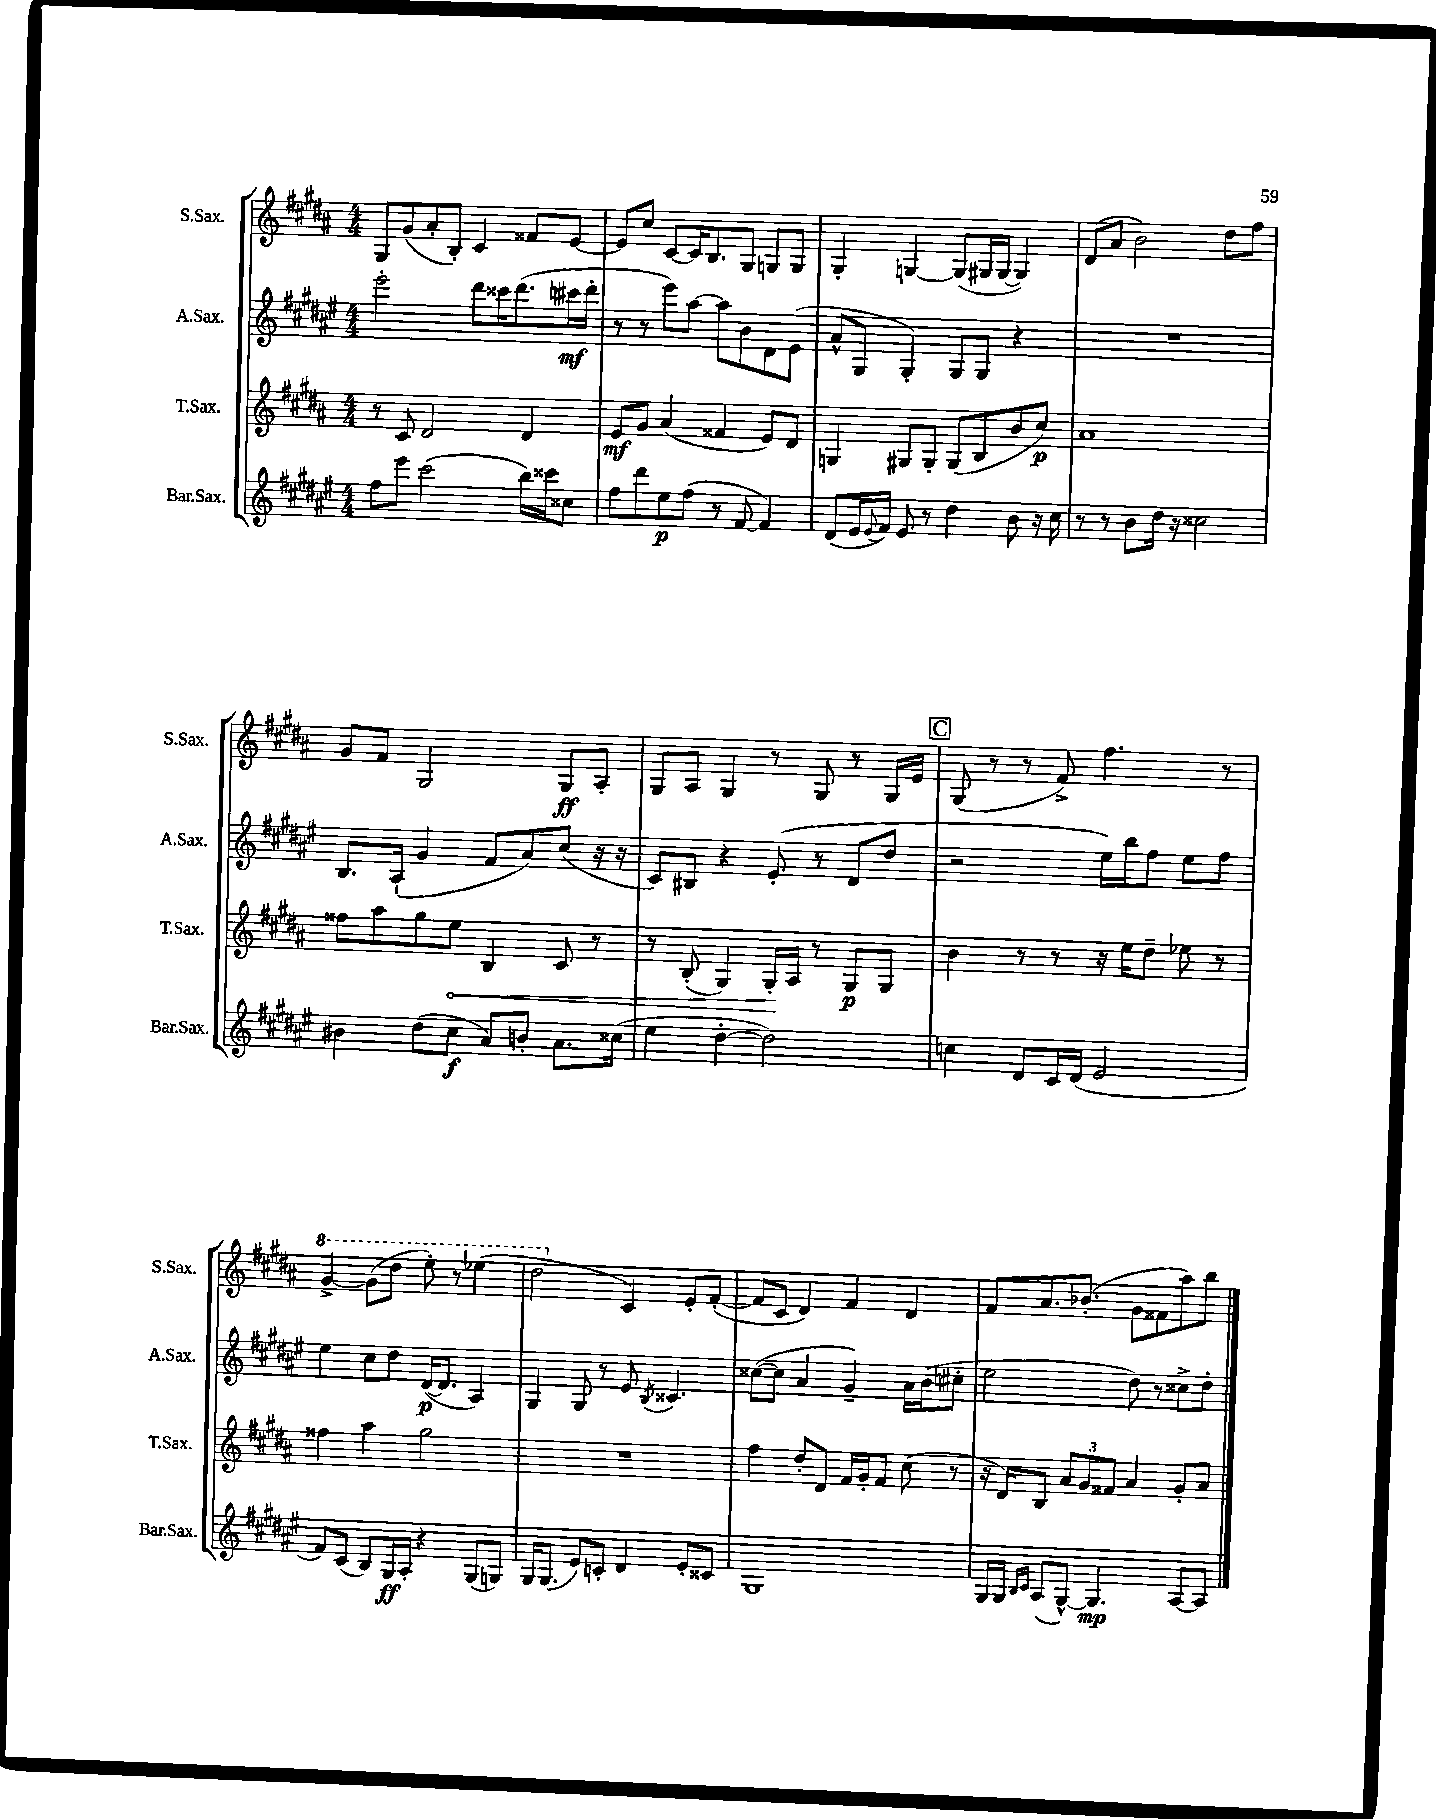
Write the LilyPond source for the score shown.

<<
\new StaffGroup <<
\new Staff = "s0" \with { instrumentName = "S.Sax." shortInstrumentName = "S.Sax." } {
    \clef treble \key b \major \numericTimeSignature \time 4/4
    gis8 gis'8( ais'8-. b8-.) cis'4 fisis'8 e'8~ |
    e'8 cis''8 cis'8~ cis'16 b8. gis8 g8 g8 |
    gis4-. g4~ g8( gis16 gis16~ gis4) |
    dis'8( ais'8 b'2) dis''8 fis''8 |
    gis'8 fis'8 gis2 gis8\ff ais8-. |
    gis8 ais8 gis4 r8 gis8 r8 gis16 e'16 |
    \mark \markup { \box "C" } gis8( r8 r8 fis'8->) fis''4. r8 |
    \ottava #1 gis''4~-> gis''8( dis'''8 e'''8-.) r8 ees'''4( |
    dis'''2 \ottava #0 cis'4) e'8-. fis'8~-.( |
    fis'8 cis'8 dis'4) fis'4 dis'4 |
    fis'8 ais'8. bes'8.-.( gis'8 fisis'8 ais''8) b''8 \bar "|." |
}
\new Staff = "s1" \with { instrumentName = "A.Sax." shortInstrumentName = "A.Sax." } {
    \clef treble \key fis \major \numericTimeSignature \time 4/4
    eis'''2-. dis'''8 cisis'''16 dis'''8.( cis'''16\mf dis'''16-. |
    r8 r8 eis'''8) ais''8~ ais''8 b'8 dis'8 eis'8( |
    ais'8-^ gis8 gis4-.) gis8 gis8 r4 |
    R1 |
    b8. ais16-!( gis'4 fis'8 ais'8) cis''8( r16 r16 |
    cis'8) bis8 r4 eis'8-.( r8 dis'8 dis''8 |
    \mark \markup { \box "C" } r2 eis''16) b''16 fis''8 eis''8 fis''8 |
    eis''4 cis''8 dis''8 dis'16~\p( dis'8. ais4) |
    gis4 gis8 r8 eis'8 \acciaccatura { b8 } cisis'4. |
    cisis''8~( cisis''8 ais'4 gis'4--) ais'16 b'16( cis''8-. |
    eis''2 dis''8) r8 cisis''8-> dis''8-. \bar "|." |
}
\new Staff = "s2" \with { instrumentName = "T.Sax." shortInstrumentName = "T.Sax." } {
    \clef treble \key b \major \numericTimeSignature \time 4/4
    r8 cis'8 dis'2 dis'4 |
    e'8\mf gis'8 ais'4( fisis'4 e'8) dis'8 |
    g4 gis8 gis8-. gis8( b8 b'8 cis''8\p) |
    ais'1 |
    fisis''8 ais''8 gis''8 \once \override Hairpin.circled-tip = ##t e''8\< b4 cis'8 r8 |
    r8 b8-.( gis4) gis16-.\! ais16 r8 gis8\p gis8 |
    \mark \markup { \box "C" } b'4 r8 r8 r16 e''16 dis''8-- ees''8 r8 |
    fisis''4 ais''4 gis''2 |
    R1 |
    fis''4 dis''8-. dis'8 fis'16 gis'16-. fis'8 cis''8( r8 |
    r16 dis'16) b8 \tuplet 3/2 { ais'8 gis'8 fisis'8 } ais'4 gis'8-. ais'8 \bar "|." |
}
\new Staff = "s3" \with { instrumentName = "Bar.Sax." shortInstrumentName = "Bar.Sax." } {
    \clef treble \key fis \major \numericTimeSignature \time 4/4
    fis''8 eis'''8 cis'''2( b''16) cisis'''16 cisis''8 |
    fis''8 dis'''8 eis''8\p fis''8( r8 fis'8~ fis'4) |
    dis'8( eis'16 \appoggiatura { eis'8 } fis'16) eis'8 r8 dis''4 b'8 r16 cis''16 |
    r8 r8 b'8 dis''16 r16 cisis''2 |
    bis'4 dis''8( cis''8\f ais'8) b'8-. ais'8. cisis''16( |
    eis''4 dis''4~-. dis''2) |
    \mark \markup { \box "C" } c''4 dis'8 cis'16 dis'16( eis'2 |
    fis'8) cis'8( b8) gis16\ff ais16-. r4 gis8( g8) |
    gis16 gis8.( eis'8) c'8-. dis'4 eis'8-. cisis'8 |
    gis1 |
    gis16 gis16 \grace { b16 cis'16 } ais8( gis8~-^) gis4.\mp ais8~ ais8 \bar "|." |
}
>>
>>
\layout { \context { \Score \remove "Bar_number_engraver" } }
